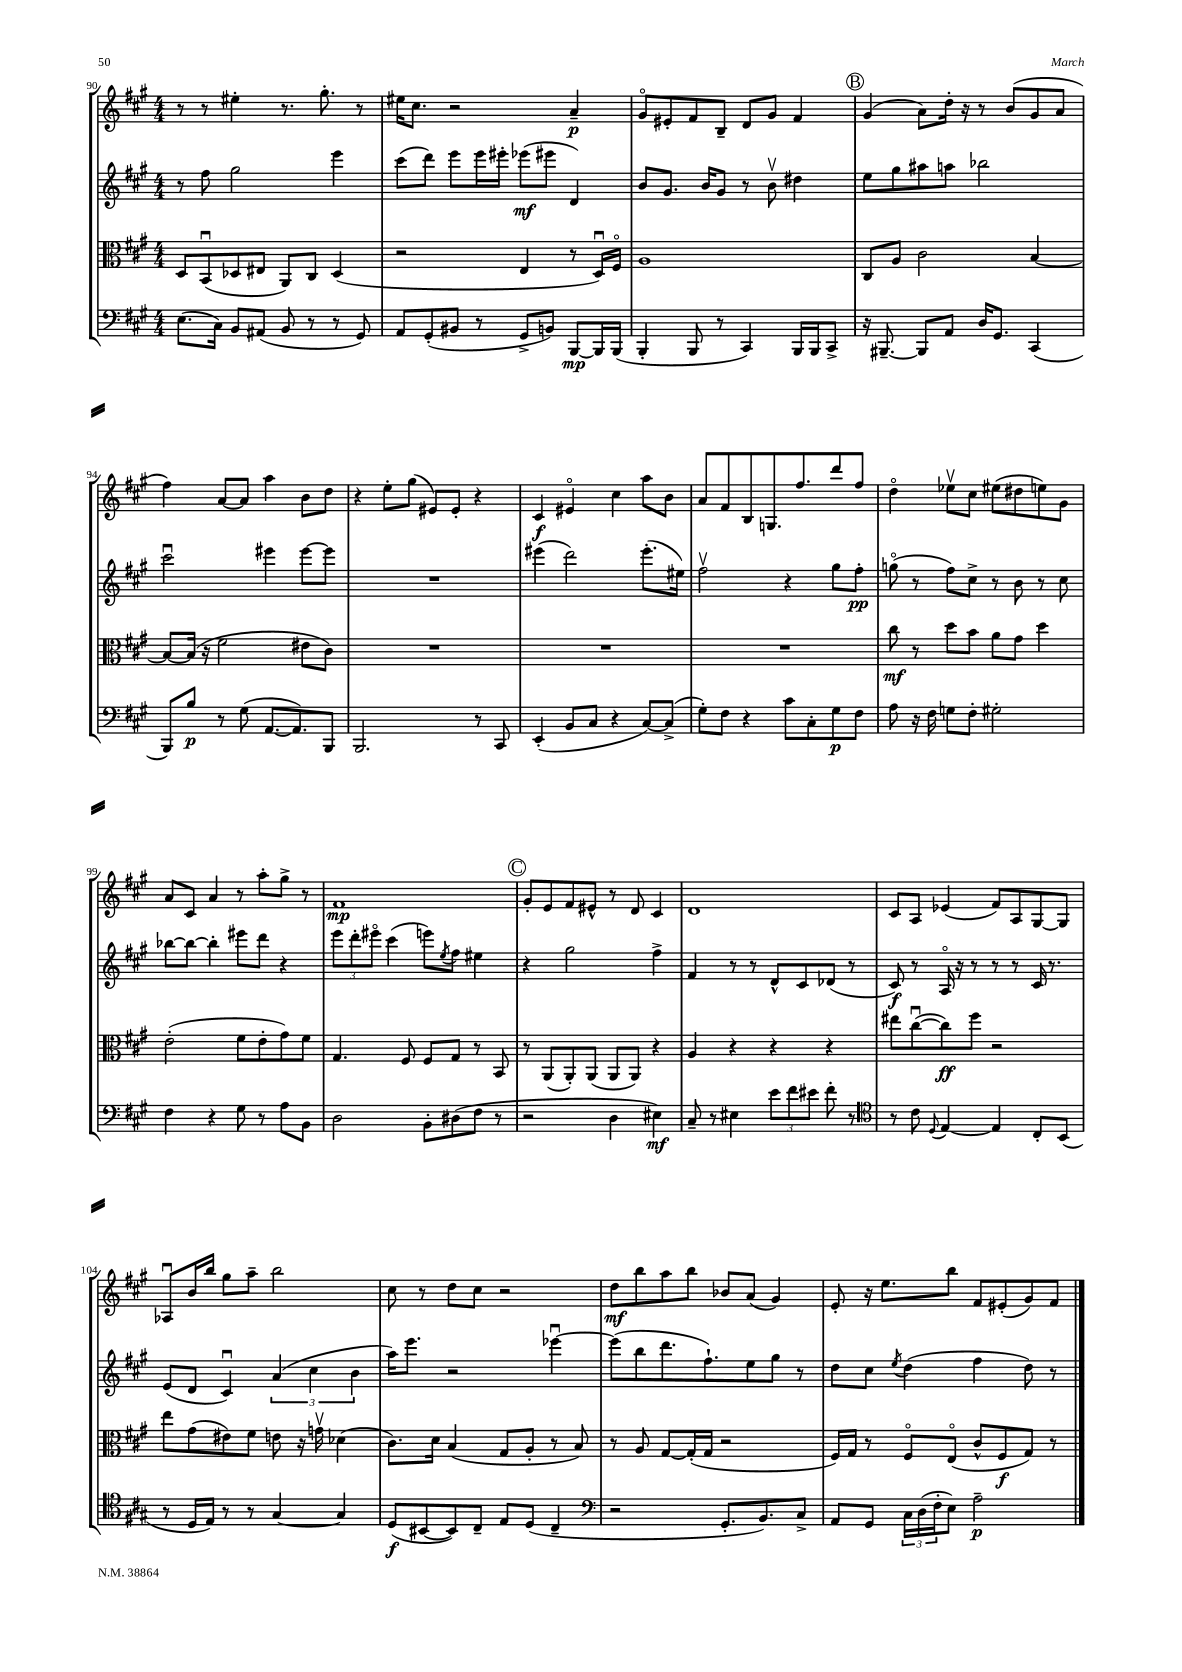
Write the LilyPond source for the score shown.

<<
\new StaffGroup <<
\new Staff = "s0" {
    \clef treble \key a \major \numericTimeSignature \time 4/4
    r8 r8 eis''4-. r8. gis''8.-. r8 |
    eis''16 cis''8. r2 a'4--\p |
    gis'8\flageolet eis'8-. fis'8 b8-- d'8 gis'8 fis'4 |
    \mark \markup { \circle "B" } gis'4( a'8) d''16-. r16 r8 b'8( gis'8 a'8 |
    fis''4) a'8~ a'8 a''4 b'8 d''8 |
    r4 e''8-. gis''8( eis'8) eis'8-. r4 |
    cis'4\f eis'4\flageolet cis''4 a''8 b'8 |
    a'8 fis'8 b8 g8. fis''8. d'''8 fis''8 |
    d''4\flageolet ees''8\upbow cis''8 eis''8( dis''8 e''8) gis'8 |
    a'8 cis'8 a'4 r8 a''8-. gis''8-> r8 |
    fis'1\mp |
    \mark \markup { \circle "C" } gis'8-. e'8 fis'8 eis'8-^ r8 d'8 cis'4 |
    d'1 |
    cis'8 a8 ees'4( fis'8) a8 gis8~ gis8 |
    aes8\downbow b'16 b''16 gis''8 a''8-- b''2 |
    cis''8 r8 d''8 cis''8 r2 |
    d''8\mf b''8 a''8 b''8 bes'8 a'8( gis'4) |
    e'8-. r16 e''8. b''8 fis'8 eis'8-.( gis'8) fis'8 \bar "|." |
}
\new Staff = "s1" {
    \clef treble \key a \major \numericTimeSignature \time 4/4
    r8 fis''8 gis''2 e'''4 |
    cis'''8( d'''8) e'''8 e'''16 eis'''16-. ees'''8\mf( eis'''8 d'4) |
    b'8 gis'8. b'16 gis'8 r8 b'8\upbow dis''4 |
    \mark \markup { \circle "B" } e''8 gis''8 ais''8 a''8 bes''2 |
    cis'''2\downbow eis'''4 eis'''8~ eis'''8 |
    R1 |
    eis'''4( d'''2) eis'''8.-.( eis''16) |
    fis''2\upbow r4 gis''8 fis''8-.\pp |
    g''8\flageolet( r8 fis''8) cis''8-> r8 b'8 r8 cis''8 |
    bes''8~ bes''8~ bes''4-. eis'''8 d'''8 r4 |
    \tuplet 3/2 { e'''8 d'''8-. eis'''8\flageolet } cis'''4( e'''8) \acciaccatura { e''8 } fis''8 eis''4 |
    \mark \markup { \circle "C" } r4 gis''2 fis''4-> |
    fis'4 r8 r8 d'8-^ cis'8 des'8( r8 |
    cis'8\f) r8 a16\flageolet r16 r8 r8 r8 cis'16 r8. |
    e'8( d'8 cis'4\downbow) \tuplet 3/2 { a'4( cis''4 b'4 } |
    a''16) e'''8. r2 ees'''4~\downbow |
    ees'''8( b''8 d'''8. fis''8.-!) e''8 gis''8 r8 |
    d''8 cis''8 \acciaccatura { e''8 } d''4( fis''4 d''8) r8 \bar "|." |
}
\new Staff = "s2" {
    \clef alto \key a \major \numericTimeSignature \time 4/4
    d8 b,8\downbow( des8 eis8 a,8) cis8 des4( |
    r2 e4 r8 d16\downbow) fis16\flageolet |
    a1 |
    \mark \markup { \circle "B" } cis8 a8 cis'2 b4~ |
    b8~ b16( r16 fis'2 eis'8 cis'8) |
    R1 |
    R1 |
    R1 |
    cis''8\mf r8 d''8 b'8 a'8 gis'8 d''4 |
    e'2-.( fis'8 e'8-. gis'8) fis'8 |
    gis4. fis8 fis8 gis8 r8 b,8 |
    \mark \markup { \circle "C" } r8 a,8( a,8-.) a,8( a,8 a,8) r4 |
    a4 r4 r4 r4 |
    eis''8 cis''8~\downbow( cis''8\ff) fis''8 r2 |
    e''8 gis'8( eis'8) fis'8 e'8 r16 g'16\upbow des'4( |
    cis'8.) d'16 b4( gis8 a8-. r8 b8) |
    r8 a8 gis8~ gis16-.( gis16 r2 |
    fis16) gis16 r8 fis8\flageolet e8\flageolet( cis'8-^ fis8\f gis8) r8 \bar "|." |
}
\new Staff = "s3" {
    \clef bass \key a \major \numericTimeSignature \time 4/4
    e8.( cis16) b,8 ais,8( b,8 r8 r8 gis,8) |
    a,8 gis,8-.( bis,8 r8 gis,8-> b,8) b,,8~\mp b,,16 b,,16( |
    b,,4-. b,,8 r8 cis,4) b,,16 b,,16 cis,8-> |
    \mark \markup { \circle "B" } r16 bis,,8.~-- bis,,8 a,8 d16 gis,8. cis,4( |
    b,,8) b8\p r8 gis8( a,8.~ a,8.) b,,8 |
    b,,2. r8 cis,8 |
    e,4-.( b,8 cis8 r4 cis8~) cis8->( |
    gis8-.) fis8 r4 cis'8 cis8-. gis8\p fis8 |
    a8 r16 fis16 g8 fis8-. gis2-. |
    fis4 r4 gis8 r8 a8 b,8 |
    d2 b,8-. dis8( fis8 r8 |
    \mark \markup { \circle "C" } r2 d4 eis4\mf) |
    cis8-- r8 eis4 \tuplet 3/2 { e'8 fis'8 eis'8 } fis'8-. r8 |
    \clef tenor r8 cis'8 \appoggiatura { d8 } e4~ e4 cis8-. b,8( |
    r8 d16 e16) r8 r8 gis4~ gis4 |
    d8\f( bis,8~ bis,8) cis8-- e8 d8( cis4-- |
    \clef bass r2 gis,8.-. b,8.) cis8-> |
    a,8 gis,8 \tuplet 3/2 { cis16 d16( fis16-. } e8) a2--\p \bar "|." |
}
>>
>>
\layout { \context { \Score currentBarNumber = #90 } }
